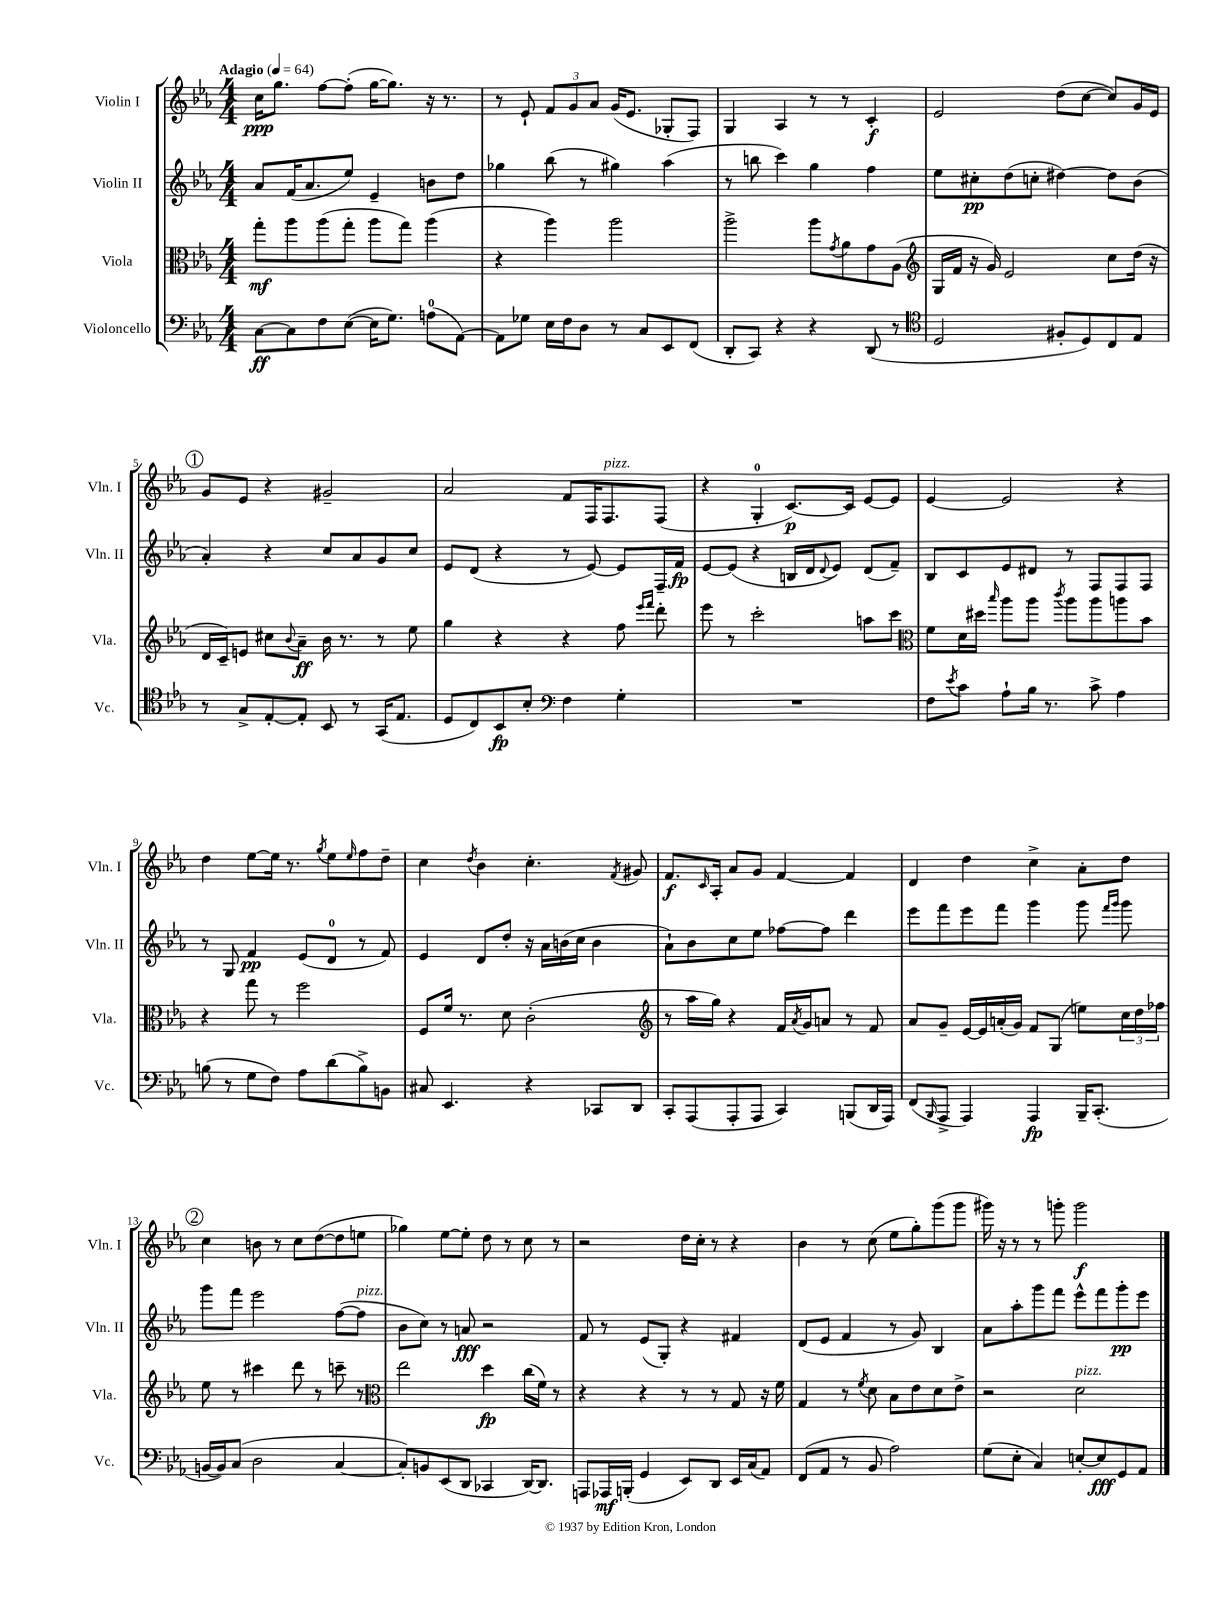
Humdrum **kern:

**kern	**kern	**kern	**kern
*staff4	*staff3	*staff2	*staff1
*clefF4	*clefC3	*clefG2	*clefG2
*k[b-e-a-]	*k[b-e-a-]	*k[b-e-a-]	*k[b-e-a-]
*M4/4	*M4/4	*M4/4	*M4/4
*MM64	*MM64	*MM64	*MM64
[8C	8gg'	8a-	16cc
.	.	.	8.gg
8C]	8aa-	(16f	.
.	.	8.a-	.
8F	(8aa-	.	[8ff
([8E-	8gg'	8ee-)	(8ff']
16E-]	8aa-	4e-~	[16gg
8.G)	.	.	8.gg])
.	8gg)	.	.
(8A	(4aa-	8b	16r
.	.	.	8.r
[8AA-)	.	8dd	.
=	=	=	=
8AA-]	4r	4gg-	8r
8G-	.	.	8e-`
16E-	4aa-)	(8bb-	12f
16F	.	.	.
.	.	.	12g
8D	.	8r	.
.	.	.	12a-
8r	2aa-	4gg#)	(16g
.	.	.	8.e-
8C	.	.	.
8EE-	.	(4aa-	8G-'
(8FF	.	.	8F)
=	=	=	=
8DD'	2aa-^	8r	4G
8CC)	.	8bb	.
4r	.	4ccc)	4A-
4r	8aa-	4gg	8r
.	8qg	.	.
.	8a-	.	8r
(8DD	8g	4ff	4c'
8r	(8A-	.	.
=	=	=	=
*clefC4	*clefG2	*	*
2D	16G	8ee-	2e-
.	16f	.	.
.	16r	8cc#'	.
.	16g)	.	.
.	2e-	(8dd	.
.	.	8cc'	.
8F#'	.	[4dd#)	(8dd
8D)	.	.	[8cc
8C	8cc	8dd#]	8cc])
8E-	(16dd	(8b-	16g
.	16r	.	16e-
=	=	=	=
8r	16d	4a-')	8g
.	16c~)	.	.
8G^	8e	.	8e-
[8E-'	8cc#	4r	4r
.	8qqb-	.	.
8E-']	8a-~	.	.
8BB-	16b-	8cc	2g#~
.	8.r	.	.
8r	.	8a-	.
(16GG	8r	8g	.
8.E-	.	.	.
.	8ee-	8cc	.
=	=	=	=
8D	4gg	8e-	2a-
8C)	.	(8d	.
8BB-	4r	4r	.
8B-'	.	.	.
*clefF4	*	*	*
4F	4r	8r	8f
.	.	[8e-)	16F
.	.	.	8.F
4G'	8ff	8e-]	.
.	16qqeee-	.	.
.	16qqfff	.	.
.	8ddd'	16F~	(8F
.	.	16f	.
=	=	=	=
1r	8eee-	[8e-	4r
.	8r	(8e-]	.
.	2ccc'	4r	4G'
.	.	16B	[8.c)
.	.	16d	.
.	.	8qqd	.
.	.	8e-)	.
.	.	.	16c]
.	8aa	(8d	[8e-
.	8ccc	8f~)	8e-]
=	=	=	=
*	*clefC3	*	*
8F	8f	8B-	[4e-
8qe-	.	.	.
8c	16d	8c	.
.	16dd#	.	.
.	16qqbb-	.	.
8A-`	8aa-	8e-	2e-]
16B-	8aa-	8d#	.
8.r	.	.	.
.	8qccc	.	.
.	8aa-	8r	.
8c^	8aa-	8F	.
4A-	8aa	8F	4r
.	8b-	8F	.
=	=	=	=
(8B	4r	8r	4dd
8r	.	8G	.
8G	8gg	4f	[8ee-
8F)	8r	.	16ee-]
.	.	.	8.r
8A-	2ff	(8e-	.
.	.	.	8qgg
(8d	.	8d	8ee-
.	.	.	16qqee-
8B^)	.	8r	8ff
8BB	.	8f)	8dd~
=	=	=	=
8C#	8F	4e-	4cc
4.EE-	16f	.	.
.	8.r	.	.
.	.	.	8qdd
.	.	8d	4b-
.	8d	8dd'	.
4r	(2c'	16r	4.cc'
.	.	16a-	.
.	.	(16b	.
.	.	16cc	.
8CC-	.	4b	.
.	.	.	8qf
8DD	.	.	8g#
=	=	=	=
*	*clefG2	*	*
8CC'	8r	8a-`)	8.f
(8AAA-	16aa-	8b-	.
.	.	.	16qqc
.	16gg)	.	16A-'
8AAA-'	4r	8cc	8a-
8AAA-	.	8ee-	8g
4CC)	16f	[8ff-	[4f
.	8qa-	.	.
.	16g	.	.
.	8a	8ff-]	.
(8BBB	8r	4ddd	4f]
16DD	8f	.	.
16AAA-)	.	.	.
=	=	=	=
(8FF	8a-	8eee-	4d
16qqBBB-	.	.	.
8AAA-^	8g~	8fff	.
4AAA-)	[16e-	8eee-	4dd
.	16e-]	.	.
.	(16a'	8fff	.
.	16g)	.	.
4AAA-	8f	4ggg	4cc^
.	(8G	.	.
16BBB-~	8ee)	8ggg	8a-'
(8.CC'	.	.	.
.	.	16qqfff	.
.	.	16qqggg	.
.	24cc	8ggg	8dd
.	24dd	.	.
.	24ff-	.	.
=	=	=	=
[16BB	8ee-	8ggg	4cc
16BB])	.	.	.
(8C	8r	8fff	.
2D	4ccc#	2eee-	8b
.	.	.	8r
.	8ddd	.	8cc
.	8r	.	([8dd
[4C	8ccc~	([8ff	8dd]
.	8r	8ff]	8ee
=	=	=	=
*	*clefC3	*	*
8C'])	2ee-	8b-	4gg-)
8BB	.	8cc)	.
(8EE-	.	8r	[8ee-
8DD	.	8a	8ee-']
4CC-	4dd	2r	8dd
.	.	.	8r
[16DD)	(16cc	.	8cc
8.DD]	16f)	.	.
.	8r	.	8r
=	=	=	=
8AAA	4r	8f	2r
16AAA-	.	8r	.
(16BBB'	.	.	.
4GG	4r	(8e-	.
.	.	8G')	.
8EE-)	8r	4r	16dd
.	.	.	16cc'
8DD	8r	.	8r
16EE-	8G	4f#	4r
(16C	.	.	.
8AA-)	16r	.	.
.	16f	.	.
=	=	=	=
(8FF	4G	(8d	4b-
8AA-	.	8e-	.
8r	8r	4f	8r
.	8qf	.	.
8BB-	8d	.	(8cc
2A-)	8B-	8r	8ee-
.	8e-	8g)	8gg')
.	8d	4B-	(8ggg
.	8e-^	.	8ggg
=	=	=	=
(8G	2r	8a-	16ggg#)
.	.	.	16r
8E-'	.	8aa-'	8r
4C)	.	8ggg	8r
.	.	8fff	8ggg'
[8E'	2d	8eee-^^	2ggg
8E]	.	8fff	.
8GG	.	8ggg'	.
8AA-	.	8eee-	.
==	==	==	==
*-	*-	*-	*-
